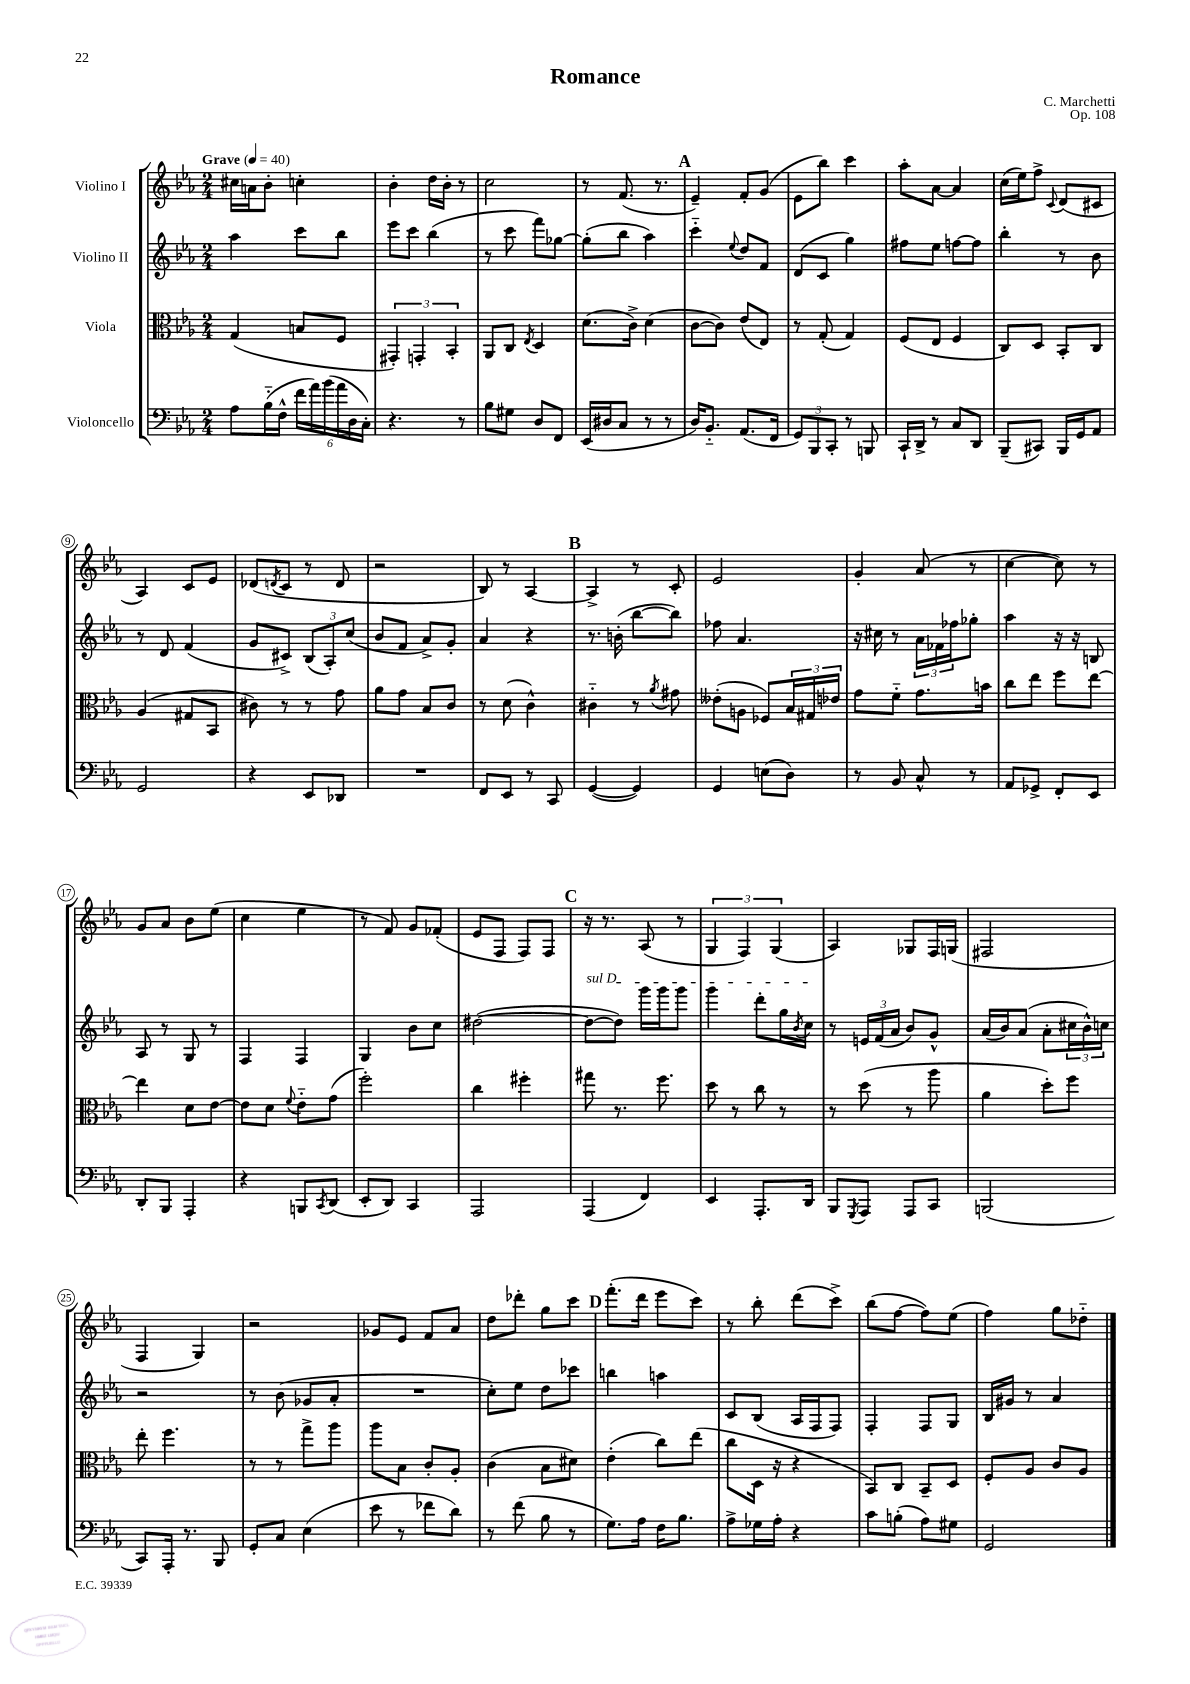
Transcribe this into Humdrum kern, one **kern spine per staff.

**kern	**kern	**kern	**kern
*staff4	*staff3	*staff2	*staff1
*clefF4	*clefC3	*clefG2	*clefG2
*k[b-e-a-]	*k[b-e-a-]	*k[b-e-a-]	*k[b-e-a-]
*M2/4	*M2/4	*M2/4	*M2/4
*MM40	*MM40	*MM40	*MM40
8A-\L	(4G/	4aa-\	16cc#\LL
.	.	.	16a\J
(16B-'~\L	.	.	8b-'\J
16F^^\JJ	.	.	.
24f\LL	8B/L	8ccc\L	4cc'\
24a-\)	.	.	.
(24b-\	.	.	.
24a-\	8F/J	8bb-\J	.
24D\	.	.	.
24C'\JJ)	.	.	.
=	=	=	=
4.r	6GG#'/)	8eee-\L	4b-'\
.	.	8ccc\J	.
.	6GG'/	.	.
.	.	(4bb-\	16dd\LL
.	.	.	16b-'\JJ
.	6BB-'/	.	.
8r	.	.	8r
=	=	=	=
8B-\L	8AA-/L	8r	2cc\
8G#\J	8C/J	8ccc\	.
.	8qE-/	.	.
8D/L	4D/	8fff\L)	.
8FF/J	.	[8gg-\J	.
=	=	=	=
(16EE-/LL	(8.d\L	(8gg-'\]L	8r
16D#/J	.	.	.
8C/J	.	8bb-\J	(8.f/
.	16c^\Jk)	.	.
8r	(4d\	4aa-\)	.
.	.	.	8.r
8r	.	.	.
=	=	=	=
16D/LK)	[8c\L	4ccc'~\	4e-~/)
8.BB-'~/J	.	.	.
.	8c\]J)	.	.
.	.	8qqee-/	.
(8.AA-/L	(8e-/L	8dd/L	8f'/L
.	8E-/J)	8f/J	(8g/J
16FF/Jk	.	.	.
=	=	=	=
12GG/L)	8r	(8d/L	8e-\L
12BBB-/	.	.	.
.	(8G'/	8c/J	8bb-\J)
12CC'/J	.	.	.
8r	4G/)	4gg\)	4ccc\
8BBB/	.	.	.
=	=	=	=
16CC`/LL	(8F/L	8ff#\L	8aa-'\L
16DD^/JJ	.	.	.
8r	8E-/J	8ee-\J	[8a-\J
8C/L	4F/	[8ff\L	4a-/]
8DD/J	.	8ff\]J	.
=	=	=	=
(8BBB-~/L	8C/L)	4bb-'\	(16cc\LL
.	.	.	16ee-\J)
8CC#/J)	8D/J	.	8ff^\J
.	.	.	8qqc/
16BBB-/LL	8BB-'/L	8r	(8d/L
16GG/J	.	.	.
8AA-/J	8C/J	8b-\	8c#/J
=	=	=	=
2GG/	(4A-/	8r	4A-/)
.	.	8d/	.
.	8G#/L	(4f/	8c/L
.	8BB-/J	.	8e-/J
=	=	=	=
4r	8c#\)	8g/L	(8d-/L
.	.	.	8qd/
.	8r	8c#^/J)	8c/J
8EE-/L	8r	(12B-/L	8r
.	.	12A-'/)	.
8DD-/J	8g\	.	8d/
.	.	(12cc/J	.
=	=	=	=
2r	8a-\L	8b-/L	2r
.	8g\J	8f/J	.
.	8B-/L	8a-^/L)	.
.	8c/J	8g'/J	.
=	=	=	=
8FF/L	8r	4a-/	8B-/)
8EE-/J	(8d\	.	8r
8r	4c^^\)	4r	[4A-/
8CC/	.	.	.
=	=	=	=
([4GG/	4c#'~\	8.r	4A-^/]
.	.	(16b'\	.
4GG/])	8r	[8bb-\L	8r
.	8qa-/	.	.
.	8g#\	8bb-\]J)	8c'/
=	=	=	=
4GG/	(8e--'\L	8ff-\	2e-/
.	8A\J	4.a-/	.
(8E\L	8F-/L)	.	.
8D\J)	24B-/L	.	.
.	24G#/	.	.
.	24e-/JJ	.	.
=	=	=	=
8r	8g\L	16r	4g'/
.	.	16cc#\	.
8BB-/	8f'~\J	8r	.
8C^^/	8.g\L	24a-\LL	(8a-/
.	.	24f-\	.
.	.	24ff-\J	.
8r	.	8gg-'\J	8r
.	16b\Jk	.	.
=	=	=	=
8AA-/L	8cc\L	4aa-\	[4cc\
8GG-^/J	8ee-\J	.	.
8FF'/L	8ff\L	16r	8cc\])
.	.	16r	.
8EE-/J	[8ee-\J	8B/	8r
=	=	=	=
8DD'/L	4ee-\]	8A-/	8g/L
8BBB-/J	.	8r	8a-/J
4AAA-'/	8d\L	8G/	8b-\L
.	[8e-\J	8r	(8ee-\J
=	=	=	=
4r	8e-\]L	4F/	4cc\
.	8d\J	.	.
.	8qqf/	.	.
8BBB/L	8e-'~\L	4F/	4ee-\
8qCC/	.	.	.
(8DD/J	(8g\J	.	.
=	=	=	=
8EE-'/L	2ff'\)	4G/	8r
8DD/J)	.	.	8f/)
4CC/	.	8b-\L	8g/L
.	.	8cc\J	(8f-'/J
=	=	=	=
2AAA-/	4cc\	([2dd#\	8e-/L
.	.	.	8F/J
.	4ff#'\	.	8F/L)
.	.	.	8F/J
=	=	=	=
(4AAA-/	8gg#\	8dd#\_L	16r
.	.	.	8.r
.	8.r	8dd#\]J)	.
4FF/)	.	16ggg\LL	(8A-/
.	8.ff\	16ggg\J	.
.	.	8ggg\J	8r
=	=	=	=
4EE-/	8dd\	4ggg\	6G/
.	8r	.	.
.	.	.	6F/)
8.AAA-'/L	8cc\	8ddd'\L	.
.	.	.	(6G/
.	8r	16gg\L	.
.	.	8qb-/	.
16DD/Jk	.	16cc\JJ	.
=	=	=	=
8BBB-/L	8r	8r	4A-/)
8qGGG/	.	.	.
8AAA-/J	(8dd\	24e/LL	.
.	.	(24f/	.
.	.	24a-/JJ	.
8AAA-/L	8r	8b-/L)	8G-/L
8CC/J	8aa-\	8g^^/J	16F/L
.	.	.	(16G/JJ
=	=	=	=
(2BBB/	4a-\	(16a-/LL	2F#/
.	.	16b-/J)	.
.	.	(8a-/J	.
.	8dd'\L)	8a-'\L	.
.	8ff\J	24cc#\L	.
.	.	24b-^^\)	.
.	.	24cc\JJ	.
=	=	=	=
8CC/L)	8ee-'\	2r	4F/
16AAA-'/Jk	4.ff\	.	.
8.r	.	.	.
.	.	.	4G/)
8BBB-/	.	.	.
=	=	=	=
8GG'/L	8r	8r	2r
8C/J	8r	(8b-\	.
(4E-\	8gg^\L	8g-/L	.
.	8aa-\J	8a-'/J	.
=	=	=	=
8e-\	8aa-\L	2r	8g-/L
8r	8B-\J	.	8e-/J
8f-\L	8c'/L	.	8f/L
8d\J)	8A-'/J	.	8a-/J
=	=	=	=
8r	(4c\	8cc'\L)	8dd\L
(8f\	.	8ee-\J	8ddd-'\J
8B-\	8B-\L	8dd\L	8gg\L
8r	8d#\J)	8ccc-\J	8ccc\J
=	=	=	=
8.G\L)	(4e-'\	4bb\	(8.fff'\L
16A-\Jk	.	.	16ddd\Jk
16F\LK	8cc\L)	4aa\	8eee-\L
8.B-\J	.	.	.
.	(8ee-\J	.	8ccc\J)
=	=	=	=
8A-^\L	8cc\L	8c/L	8r
16G-\L	16D\Jk	(8B-/J	8bb-'\
16A-'\JJ	16r	.	.
4r	4r	16A-/LL	(8ddd\L
.	.	16F/J	.
.	.	8F/J)	8ccc^\J)
=	=	=	=
8c\L	8BB-/L)	4F'/	(8bb-\L
(8B'\J	8C/J	.	[8ff\J
8A-\L)	8BB-~/L	8F/L	8ff\]L)
8G#\J	8D/J	8G/J	(8ee-\J
=	=	=	=
2GG/	8F'/L	16B-/LL	4ff\)
.	.	16g#/JJ	.
.	8A-/J	8r	.
.	8c/L	4a-/	8gg\L
.	8A-/J	.	8dd-'~\J
==	==	==	==
*-	*-	*-	*-
